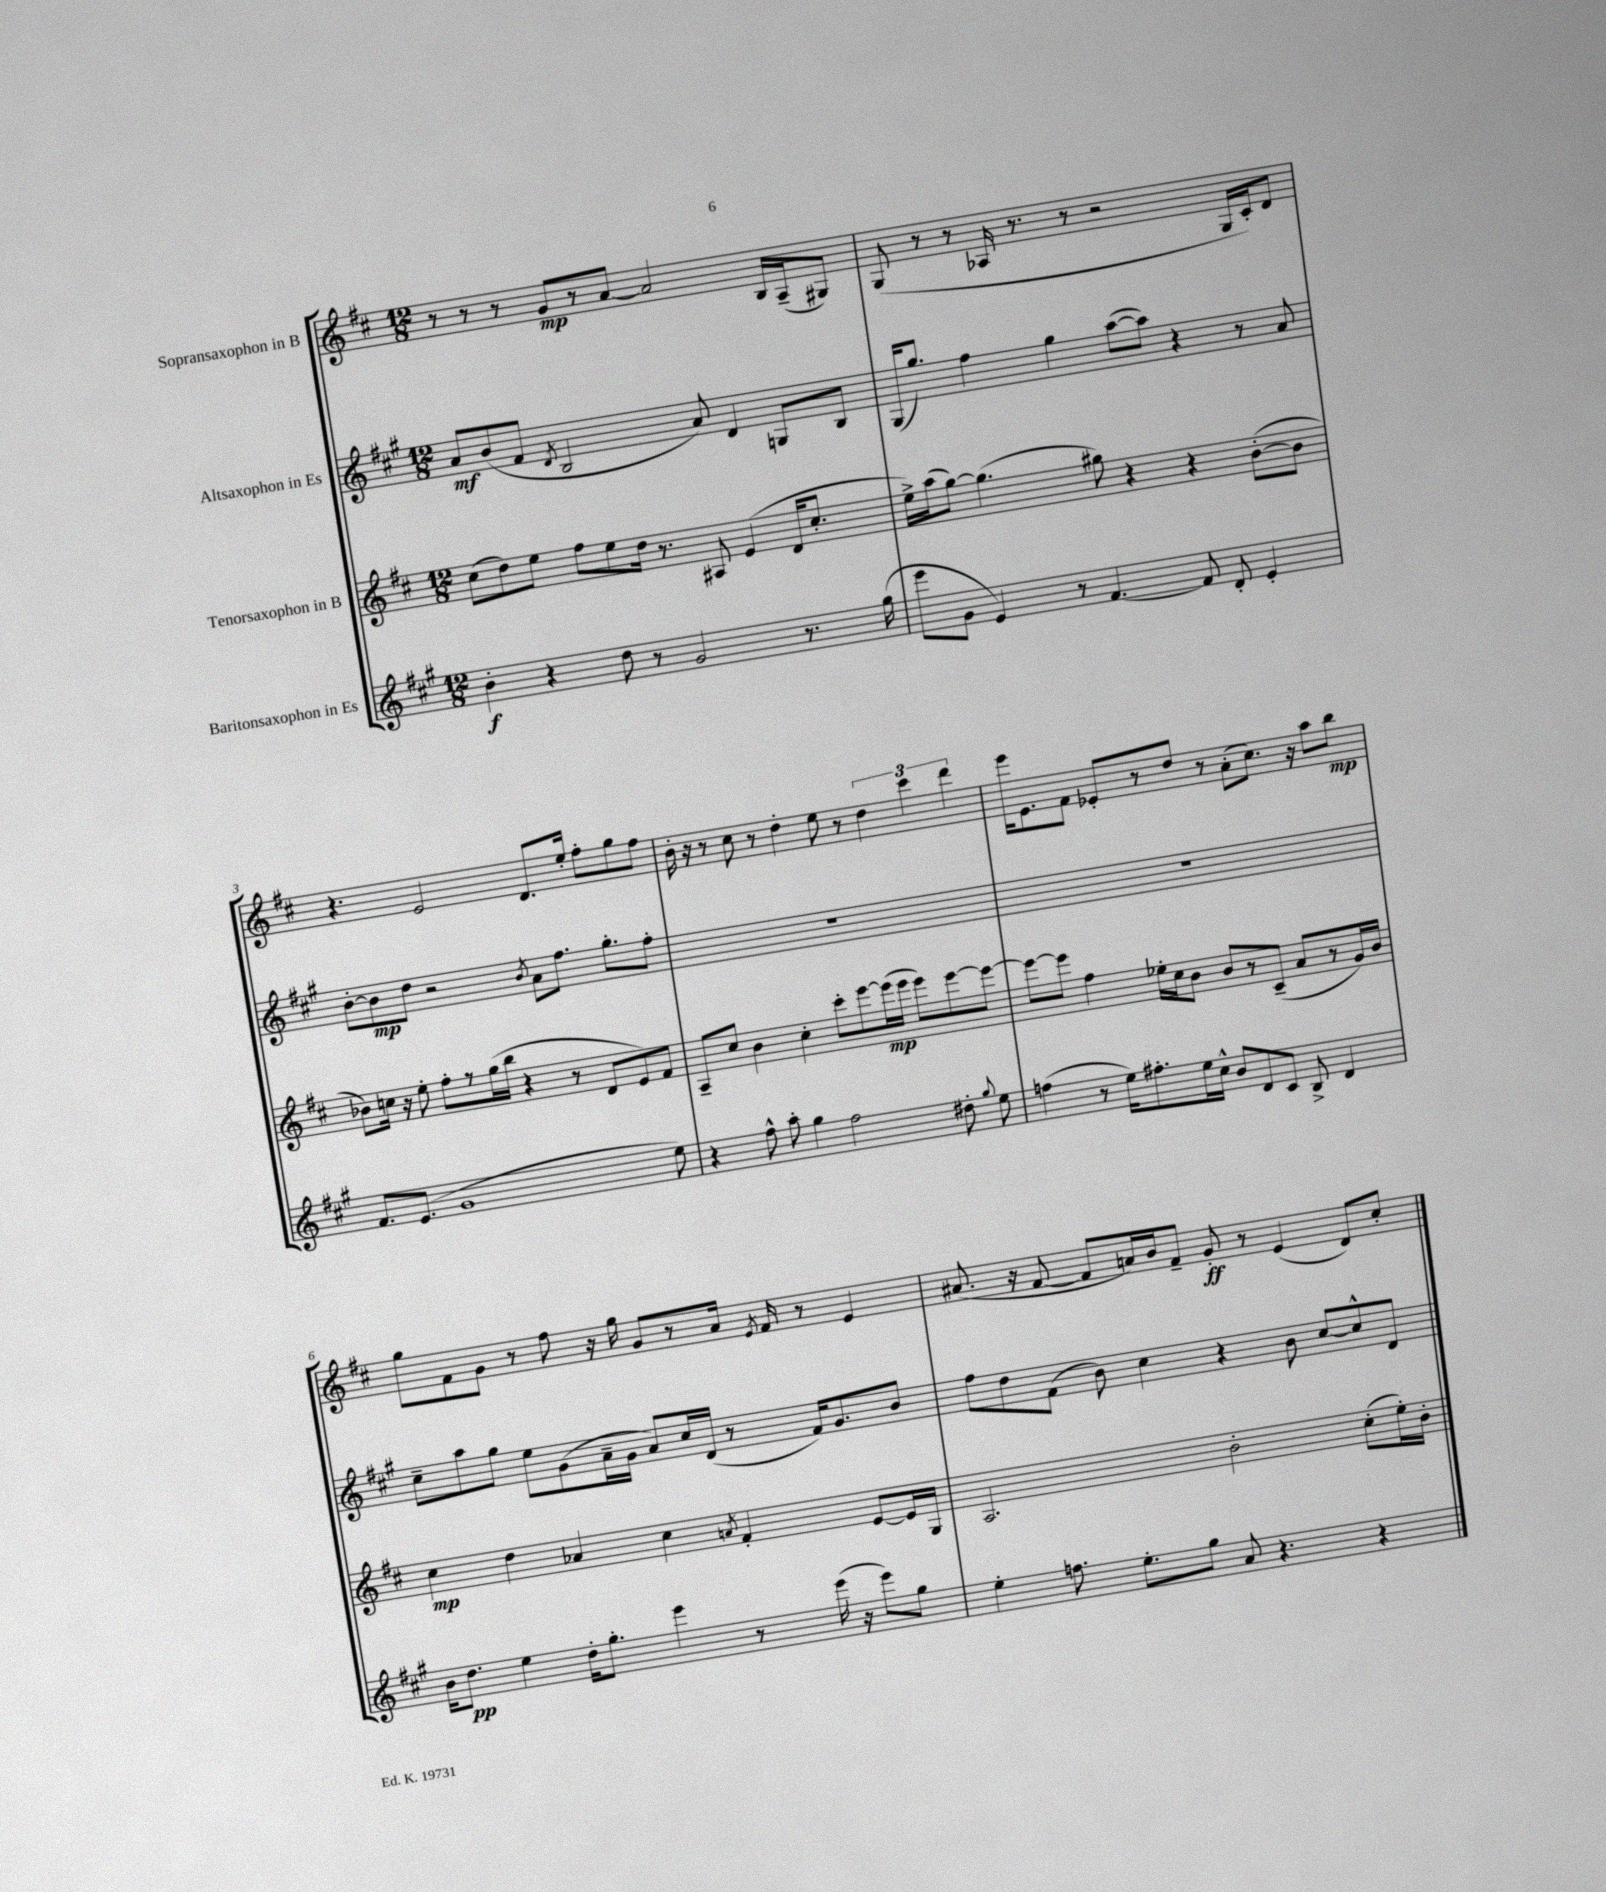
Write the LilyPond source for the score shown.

<<
\new StaffGroup <<
\new Staff = "s0" \with { instrumentName = "Sopransaxophon in B" } {
    \clef treble \key d \major \numericTimeSignature \time 12/8
    \autoBeamOff r8 r8 r8 g'8[\mp r8 a'8]~ a'2 b16[ a16--( gis8]) |
    g8( r8 r8 aes16 r8. r8 r2 g16[ cis'16-.) d'8] |
    r4. e'2 d'8.[ e''16]-. fis''8[-. g''8 fis''8] |
    b'16-. r16 r8 cis''8 r8 d''4-. e''8 r8 \tuplet 3/2 { d''4 cis'''4 d'''4 } |
    e'''16[ e'8. fis'8] ees'8[-. r8 d''8] r8 a'8[-.( cis''8.]) r16 a''8[ b''8]\mp |
    g''8[ fis'8 g'8] r8 fis''8 r16 g''16 g'8[ r8 a'16] \acciaccatura { e'8 } fis'16 r8 e'4 |
    ais'8.( r16 fis'8~ fis'8[ a'16) b'16 fis'8]-- g'8-.\ff r8 e'4( d'8[) cis''8]-. \bar "|." |
}
\new Staff = "s1" \with { instrumentName = "Altsaxophon in Es" } {
    \clef treble \key a \major \numericTimeSignature \time 12/8
    \autoBeamOff a'8[\mf b'8( fis'8] \acciaccatura { d'8 } b2 a'8) d'4 g8[ b8] |
    gis16[( gis''8.]) fis''4 gis''4 a''8[~( a''8]) r4 r8 a'8 |
    b'8[~-. b'8\mp d''8] r2 \acciaccatura { b'8 } a'8[ fis''8.] gis''8.[-. fis''8]-. |
    R1. |
    R1. |
    cis''8[-- a''8 gis''8] e''8[ gis'8( a'16-- gis'16] a'8[) cis''16 d'16]( r8 fis'16[) gis'8. b'8] |
    fis''8[ d''8 fis'8]( b'8) cis''4 r4 b'8 cis''8[~ cis''8-^ d'8] \bar "|." |
}
\new Staff = "s2" \with { instrumentName = "Tenorsaxophon in B" } {
    \clef treble \key d \major \numericTimeSignature \time 12/8
    \autoBeamOff cis''8[( d''8) e''8] fis''8[ e''8 d''16] r8. ais8 e'4( d'16[ cis''8.]-. |
    e''16[->) a''16( g''8]~) g''4.( gis''8) r4 r4 b'8[~-.( b'8] |
    bes'8[) c''16] r16 e''8-. fis''8[-. r8 g''16( b''16] r4 r8 d'8[ e'8) fis'8] |
    a8[-- cis''8] b'4 cis''4-. cis'''8[-. e'''8~ e'''16\mp( e'''16] e'''8[) e'''8~ e'''8]~ |
    e'''8[~ e'''8] fis''4 ees''16[-. cis''16 b'8] b'8[ r8 cis'8]--( a'8[ r8 g'16) b'16] |
    cis''4\mp d''4 aes'4 cis''4 \acciaccatura { a'8 } fis'4-. e'8[~ e'16 g16] |
    a2. b'2-. cis''8[-.( e''16-.) b'16]-. \bar "|." |
}
\new Staff = "s3" \with { instrumentName = "Baritonsaxophon in Es" } {
    \clef treble \key a \major \numericTimeSignature \time 12/8
    \autoBeamOff b'4-.\f r4 d''8 r8 gis'2 r8. gis''16( |
    e'''8[ gis'8] e'4) r8 fis'4.~ fis'8 d'8-. e'4-. |
    fis'8.[ e'8.]( gis'1 e''8) |
    r4 fis''8-^ a''8-. gis''4 fis''2 dis''8-. \appoggiatura { gis''8 } e''8 |
    f''4( r8 e''16[) fis''8.-. e''16 cis''16]-^ b'8[ d'8 cis'8] b8-> d'4 |
    b'16[ d''8.]\pp e''4 d''16[-. gis''8.]-. e'''4 r8 e'''16( r16 e'''8[) gis''8] |
    e''4-. f''8. e''8.[-. gis''8] a'8 r4. r4 \bar "|." |
}
>>
>>
